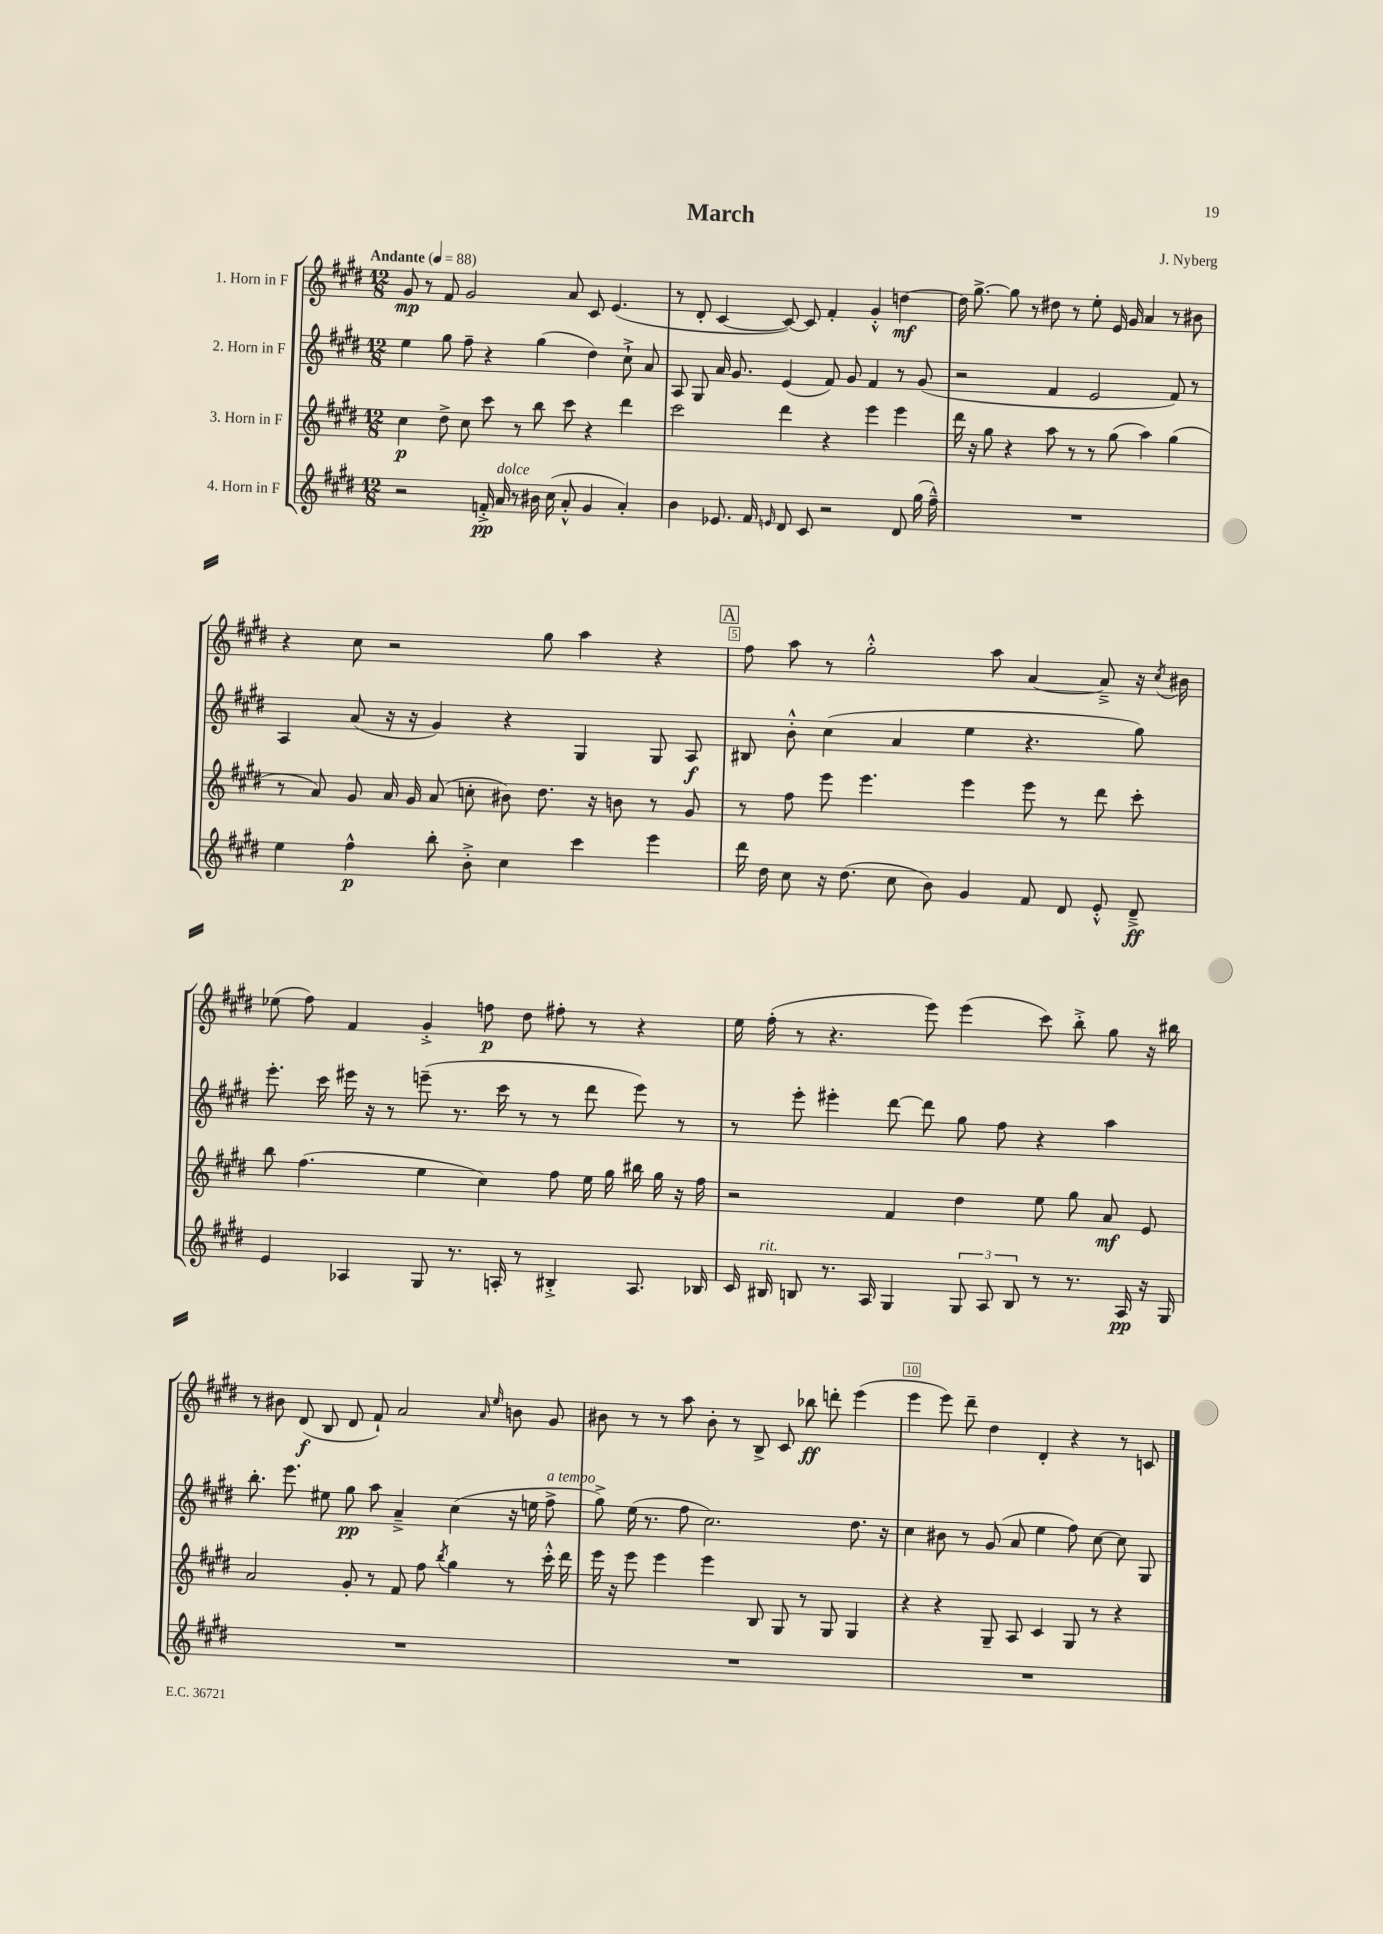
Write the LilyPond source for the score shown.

\header { title = "March" composer = "J. Nyberg" }
<<
\new StaffGroup <<
\new Staff = "s0" \with { instrumentName = "1. Horn in F" } {
    \clef treble \key e \major \numericTimeSignature \time 12/8 \tempo "Andante" 4 = 88
    \autoBeamOff gis'8\mp r8 fis'8 gis'2 a'8 cis'8 e'4.( |
    r8 dis'8-. cis'4~ cis'8~) cis'8 fis'4-. gis'4-.-^ d''4~\mf |
    d''16 gis''8.~-> gis''8 r8 dis''8 r8 e''8-. e'16 gis'16 a'4 r8 bis'8 |
    r4 cis''8 r2 gis''8 a''4 r4 |
    \mark \markup { \box "A" } fis''8 a''8 r8 gis''2-.-^ a''8 a'4~ a'8---> r16 \acciaccatura { cis''8 } bis'16 |
    ees''8( fis''8) fis'4 gis'4-.-> f''8\p dis''8 fis''8-. r8 r4 |
    e''16 fis''16-.( r8 r4. e'''8) e'''4( cis'''8) b''8-.-> gis''8 r16 bis''16 |
    r8 bis'8 dis'8\f( b8 dis'8 fis'8-!) a'2 \grace { a'16 e''16 } b'8 gis'8 |
    bis'8 r8 r8 a''8 bis'8-. r8 b8-> cis'8 bes''8\ff d'''8-. e'''4( |
    e'''4 e'''8) dis'''8-- dis''4 dis'4-. r4 r8 c'8 \bar "|." |
}
\new Staff = "s1" \with { instrumentName = "2. Horn in F" } {
    \clef treble \key e \major \numericTimeSignature \time 12/8
    \autoBeamOff e''4 gis''8 fis''8-- r4 gis''4( dis''4) cis''8-!-> a'8 |
    a8 gis8 a'16 gis'8. e'4( fis'8) gis'8 fis'4 r8 gis'8( |
    r2 fis'4 e'2 fis'8) r8 |
    a4 a'8( r16 r16 gis'4) r4 gis4 gis8 a8\f |
    \mark \markup { \box "A" } bis8 b'8-.-^ cis''4( a'4 e''4 r4. gis''8) |
    e'''8.-. cis'''16 eis'''16 r16 r8 e'''8--( r8. cis'''16 r8 r8 dis'''8 e'''8) r8 |
    r8 e'''8-. eis'''4-. dis'''8~ dis'''8 gis''8 fis''8 r4 a''4 |
    b''8.-. e'''8. eis''8 gis''8\pp a''8 a'4---> cis''4( r16 e''16 fis''8->^\markup { \italic "a tempo" } |
    gis''8->) e''16( r8. fis''8 cis''2.) dis''8. r16 |
    cis''4 bis'8 r8 gis'8( a'8 e''4 fis''8) cis''8~ cis''8 gis8 \bar "|." |
}
\new Staff = "s2" \with { instrumentName = "3. Horn in F" } {
    \clef treble \key e \major \numericTimeSignature \time 12/8
    \autoBeamOff cis''4\p dis''8-> cis''8 cis'''8 r8 b''8 cis'''8 r4 dis'''4 |
    cis'''2 dis'''4 r4 e'''4 e'''4 |
    dis'''16 r16 gis''8 r4 a''8 r8 r8 gis''8( a''4) gis''4( |
    r8 a'8) gis'8 a'16 gis'16 a'8( c''8-. bis'8) dis''8. r16 b'8 r8 gis'8 |
    \mark \markup { \box "A" } r8 fis''8 e'''8 e'''4. e'''4 e'''8 r8 dis'''8 cis'''8-. |
    b''8 fis''4.( e''4 cis''4) fis''8 e''16 gis''16 bis''16 gis''16 r16 fis''16 |
    r2 fis'4 dis''4 e''8 gis''8 a'8\mf e'8 |
    a'2 gis'8-. r8 fis'8 fis''8 \acciaccatura { b''8 } gis''4 r8 cis'''16-.-^ dis'''16 |
    e'''16 r16 e'''8 e'''4 e'''4 b8 gis8 r8 gis8 gis4 |
    r4 r4 gis8-- a8 cis'4 gis8 r8 r4 \bar "|." |
}
\new Staff = "s3" \with { instrumentName = "4. Horn in F" } {
    \clef treble \key e \major \numericTimeSignature \time 12/8
    \autoBeamOff r2 f'16-.->\pp a'16^\markup { \italic "dolce" } r8 bis'16 cis''16( a'8-.-^ gis'4 a'4-.) |
    b'4 ees'8. fis'16 \grace { e'16 } dis'8 cis'8 r2 dis'8 gis''16( fis''16---^) |
    R1. |
    e''4 fis''4-^\p b''8-. b'8-.-> cis''4 cis'''4 e'''4 |
    \mark \markup { \box "A" } dis'''16 dis''16 cis''8 r16 dis''8.( cis''8 b'8) gis'4 fis'8 dis'8 e'8-.-^ dis'8--->\ff |
    e'4 aes4 gis8 r8. a16-. r8 bis4-.-> a8. bes16 |
    cis'16 bis16^\markup { \italic "rit." } b8 r8. a16 gis4 \tuplet 3/2 { gis8 a8 b8 } r8 r8. a16\pp r16 gis16 |
    R1. |
    R1. |
    R1. \bar "|." |
}
>>
>>
\layout { \context { \Score \override BarNumber.break-visibility = ##(#f #t #t) barNumberVisibility = #(every-nth-bar-number-visible 5) \override BarNumber.stencil = #(make-stencil-boxer 0.1 0.3 ly:text-interface::print) } }
